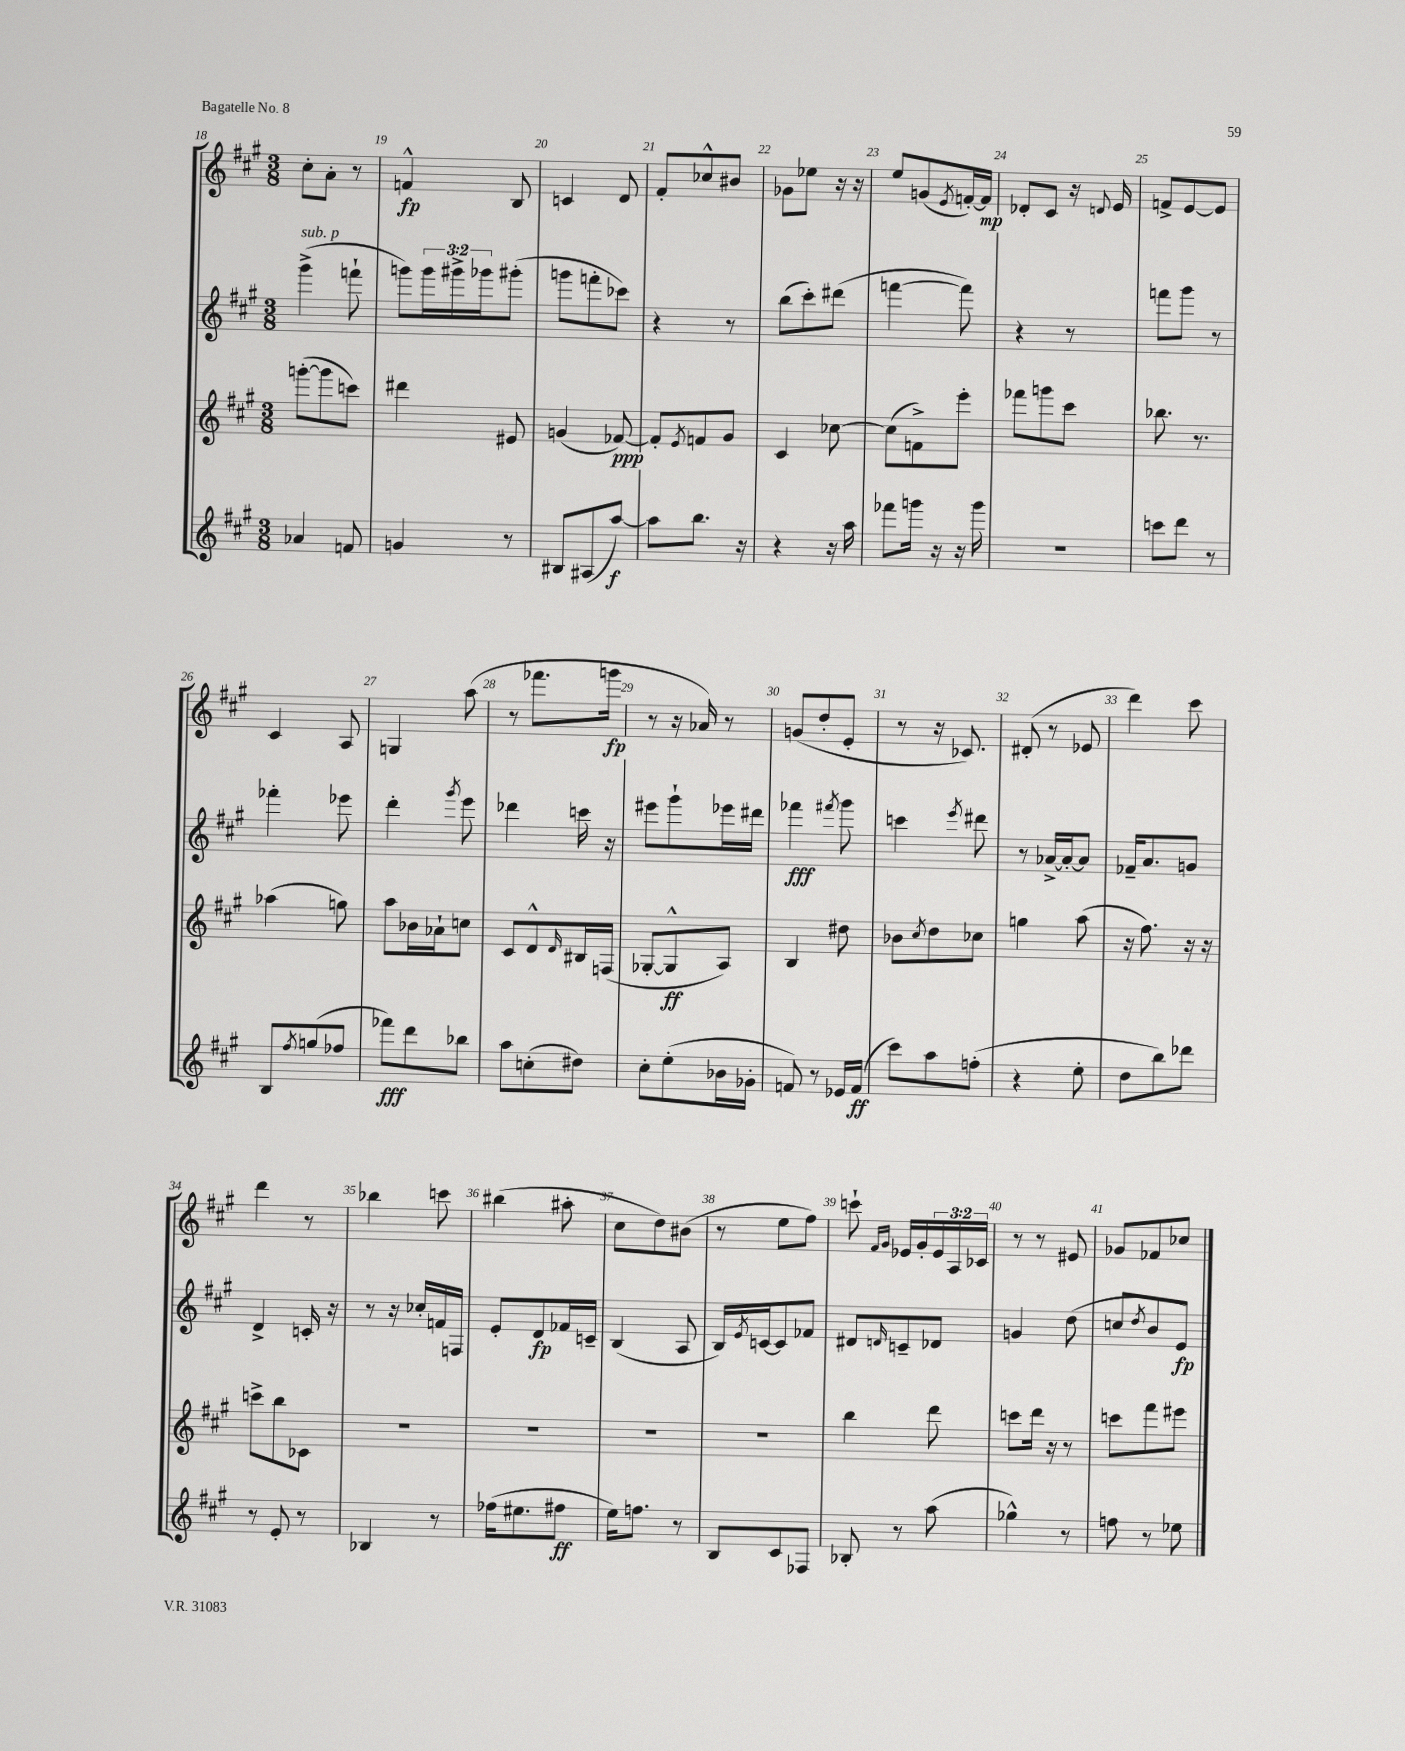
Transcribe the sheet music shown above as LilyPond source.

<<
\new StaffGroup <<
\new Staff = "s0" {
    \clef treble \key a \major \numericTimeSignature \time 3/8 \override Staff.TupletNumber.text = #tuplet-number::calc-fraction-text
    cis''8-. a'8-. r8 |
    f'4-^\fp b8 |
    c'4 d'8 |
    fis'8-. ces''8-^ bis'8 |
    ges'8 ees''8 r16 r16 |
    e''8 g'8( \acciaccatura { e'8 } f'16~-.) f'16\mp |
    des'8-. cis'8 r16 \appoggiatura { d'8 } e'16 |
    f'8-> e'8~ e'8 |
    cis'4 a8 |
    g4 a''8( |
    r8 fes'''8. g'''16\fp |
    r8 r16 aes'16) r8 |
    g'8( d''8-. e'8-. |
    r8 r16 ces'8.) |
    dis'8-.( r8 ees'8 |
    d'''4) cis'''8 |
    d'''4 r8 |
    bes''4 c'''8 |
    bis''4( ais''8-. |
    cis''8 d''8) bis'8( |
    r8 e''8 fis''8) |
    c'''8-! \grace { fis'16 gis'16 } ees'16 gis'16-. \tuplet 3/2 { ees'16 a16 ces'16 } |
    r8 r8 eis'8 |
    ges'8 fes'8 ces''8 \bar "|." |
}
\new Staff = "s1" {
    \clef treble \key a \major \numericTimeSignature \time 3/8 \override Staff.TupletNumber.text = #tuplet-number::calc-fraction-text
    gis'''4->^\markup { \italic "sub. p" }( f'''8-! |
    g'''8) \tuplet 3/2 { g'''16 gis'''16-> ges'''16 } gis'''8-.( |
    g'''8 f'''8-. ces'''8) |
    r4 r8 |
    b''8( cis'''8-.) dis'''8( |
    f'''4~ f'''8) |
    r4 r8 |
    f'''8 gis'''8 r8 |
    fes'''4-. ees'''8 |
    d'''4-. \acciaccatura { gis'''8 } e'''8 |
    des'''4 c'''16 r16 |
    eis'''8 gis'''8-! ees'''16 dis'''16 |
    fes'''4\fff \acciaccatura { fis'''8 } gis'''8 |
    c'''4 \acciaccatura { e'''8 } dis'''8 |
    r8 aes'16~-> aes'16~-. aes'8 |
    fes'16-- a'8. g'8 |
    d'4-> c'16-. r16 |
    r8 r16 ces''16-. f'16 f16 |
    e'8-. d'8\fp fes'16 c'16-- |
    b4( a8 |
    b16) \acciaccatura { e'8 } c'16~ c'8 fes'8 |
    dis'8 \grace { d'16 } c'8-- des'8 |
    g'4 d''8( |
    c''8 \acciaccatura { d''8 } b'8 e'8\fp) \bar "|." |
}
\new Staff = "s2" {
    \clef treble \key a \major \numericTimeSignature \time 3/8
    g'''8~-.( g'''8 c'''8) |
    dis'''4 eis'8 |
    g'4( fes'8~\ppp) |
    fes'8-. \acciaccatura { e'8 } f'8 gis'8 |
    cis'4 ces''8~ |
    ces''8( f'8->) e'''8-. |
    fes'''8 g'''8 cis'''8 |
    bes''8. r8. |
    aes''4( g''8) |
    a''8 bes'16 aes'16-! c''8 |
    cis'8 d'8-^ \grace { d'16 } bis16 f16( |
    ges8~-. ges8-^\ff a8) |
    b4 dis''8 |
    bes'8 \acciaccatura { cis''8 } d''8 ces''8 |
    g''4 a''8( |
    r16 fis''8.) r16 r16 |
    c'''8-> b''8 ces'8 |
    R4. |
    R4. |
    R4. |
    R4. |
    b''4 d'''8 |
    c'''8 d'''16 r16 r8 |
    c'''8 fis'''8 eis'''8 \bar "|." |
}
\new Staff = "s3" {
    \clef treble \key a \major \numericTimeSignature \time 3/8
    aes'4 f'8 |
    g'4 r8 |
    bis8 ais8( a''8~\f) |
    a''8 b''8. r16 |
    r4 r16 a''16 |
    fes'''8 g'''16 r16 r16 g'''16 |
    R4. |
    c'''8 d'''8 r8 |
    b8 \acciaccatura { fis''8 } g''8( fes''8 |
    fes'''8\fff) d'''8 bes''8 |
    a''8 c''8-.( dis''8) |
    cis''8-. e''8-.( bes'16 ges'16-. |
    f'8) r8 ees'16 f'16\ff( |
    cis'''8) a''8 f''8-.( |
    r4 e''8-. |
    d''8 b''8) des'''8 |
    r8 e'8-. r8 |
    bes4 r8 |
    fes''16( eis''8. fis''8\ff |
    e''16) f''8. r8 |
    b8 cis'8 fes8 |
    bes8-. r8 a''8( |
    ges''4-^) r8 |
    f''8 r8 ees''8 \bar "|." |
}
>>
>>
\layout { \context { \Score currentBarNumber = #18 \override BarNumber.break-visibility = ##(#f #t #t) barNumberVisibility = #all-bar-numbers-visible } }
